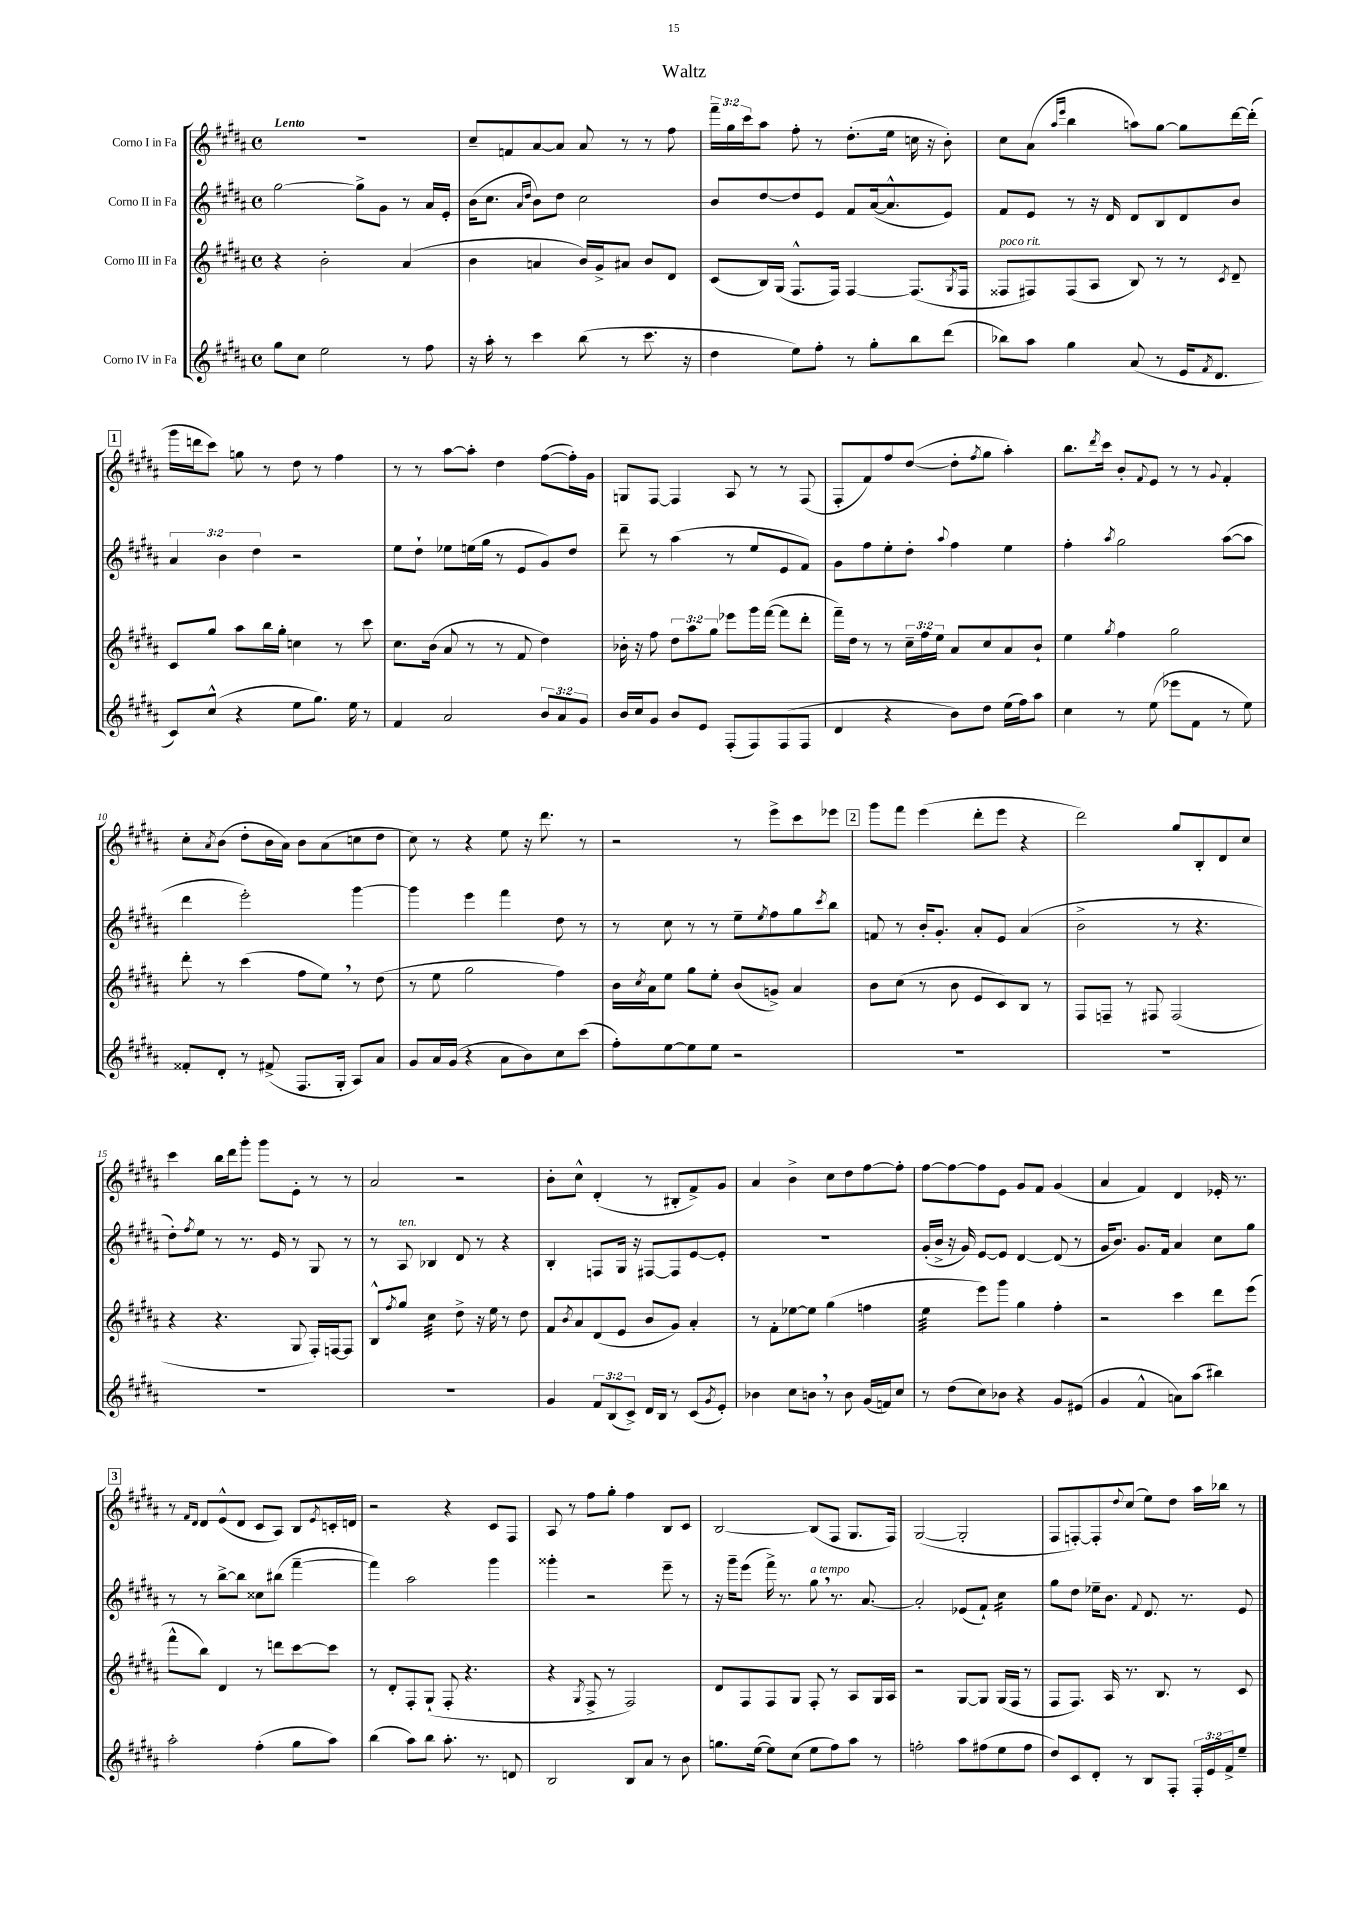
\header { title = "Waltz" }
<<
\new StaffGroup <<
\new Staff = "s0" \with { instrumentName = "Corno I in Fa" } {
    \clef treble \key b \major \defaultTimeSignature \time 4/4 \override Staff.TupletNumber.text = #tuplet-number::calc-fraction-text \tempo "Lento"
    R1 |
    cis''8-- f'8 ais'8~ ais'8 ais'8 r8 r8 fis''8 |
    \tuplet 3/2 { fis'''16-- gis''16 cis'''16 } ais''8 fis''8-. r8 dis''8.-.( e''16 c''16 r16 b'8-.) |
    cis''8 ais'8( \grace { ais''16 e'''16 } b''4 a''8) gis''8~ gis''8 dis'''16~ dis'''16-.( |
    \mark \markup { \box "1" } gis'''16 d'''16 cis'''8) g''8 r8 dis''8 r8 fis''4 |
    r8 r8 ais''8~ ais''8-. dis''4 fis''8~( fis''16-.) gis'16 |
    g8 fis8~ fis4 ais8 r8 r8 fis8( |
    fis8-. fis'8) fis''8 dis''8~( dis''8-. \acciaccatura { fis''8 } gis''8 ais''4-.) |
    b''8. \acciaccatura { dis'''8 } cis'''16 b'8-. \appoggiatura { fis'8 } e'8 r8 r8 \appoggiatura { gis'8 } fis'4-. |
    cis''8-. \acciaccatura { ais'8 } b'8( dis''8-. b'16 ais'16) b'8 ais'8( c''8 dis''8 |
    cis''8) r8 r4 e''8 r16 dis'''8. r8 |
    r2 r8 e'''8-> cis'''8 ees'''8 |
    \mark \markup { \box "2" } gis'''8 fis'''8 e'''4( dis'''8-. e'''8 r4 |
    dis'''2) gis''8 b8-. dis'8 cis''8 |
    cis'''4 b''16 dis'''16 gis'''8-. gis'''8 e'8-. r8 r8 |
    ais'2 r2 |
    b'8-. cis''8-^ dis'4-.( r8 bis8-. fis'8->) gis'8 |
    ais'4 b'4-> cis''8 dis''8 fis''8~ fis''8-. |
    fis''8~ fis''8~ fis''8 e'8 gis'8 fis'8 gis'4( |
    ais'4 fis'4) dis'4 ees'16-. r8. |
    \mark \markup { \box "3" } r8 \grace { fis'16 dis'16 } dis'8 e'8-^( dis'8 cis'8 ais8) b8 \acciaccatura { e'8 } c'16-. d'16 |
    r2 r4 cis'8 fis8 |
    ais8 r8 fis''8 gis''8-. fis''4 b8 cis'8 |
    b2~ b8( fis8 gis8. fis16) |
    gis2~( gis2-. |
    fis8 f8~-.) f8-. \appoggiatura { dis''8 } cis''8( e''8) dis''8 ais''16 bes''16 r8 \bar "|." |
}
\new Staff = "s1" \with { instrumentName = "Corno II in Fa" } {
    \clef treble \key b \major \defaultTimeSignature \time 4/4 \override Staff.TupletNumber.text = #tuplet-number::calc-fraction-text
    gis''2~ gis''8-> gis'8 r8 ais'16 e'16-. |
    b'16( cis''8. \grace { ais'16 dis''16 } b'8) dis''8 cis''2 |
    b'8 dis''8~ dis''8 e'8 fis'8 ais'16~( ais'8.-^ e'8) |
    fis'8 e'8 r8 r16 dis'16 dis'8 b8 dis'8 b'8 |
    \mark \markup { \box "1" } \tuplet 3/2 { ais'4 b'4 dis''4 } r2 |
    e''8 dis''8-! ees''8 e''16( gis''16 r8 e'8 gis'8) dis''8 |
    dis'''8-- r8 ais''4( r8 e''8 e'8 fis'8) |
    gis'8 fis''8 e''8-. dis''8-. \appoggiatura { ais''8 } fis''4 e''4 |
    fis''4-. \acciaccatura { ais''8 } gis''2 ais''8~( ais''8 |
    dis'''4 e'''2-.) gis'''4~ |
    gis'''4 e'''4 fis'''4 dis''8 r8 |
    r8 cis''8 r8 r8 e''8-- \acciaccatura { e''8 } fis''8 gis''8 \acciaccatura { cis'''8 } b''8 |
    \mark \markup { \box "2" } f'8 r8 b'16-. gis'8.-. ais'8-. e'8 ais'4( |
    b'2-> r8 r4. |
    dis''8-.) \acciaccatura { fis''8 } e''8 r8 r8. e'16 r8 gis8 r8 |
    r8 ais8^\markup { \italic "ten." } bes4 dis'8 r8 r4 |
    b4-. f8 gis16 r16 fis8~ fis8 e'8~ e'8-. |
    R1 |
    gis'16-.( b'16-> r16 gis'16) e'8~ e'8 dis'4~ dis'8( r8 |
    gis'16 b'8.) gis'8. fis'16 ais'4 cis''8 gis''8 |
    \mark \markup { \box "3" } r8 r8 b''8~-> b''8 cisis''8 bis''8( fis'''4~-- |
    fis'''4) ais''2 gis'''4 |
    gisis'''4-. r2 e'''8-- r8 |
    r16 gis'''16-- e'''8( fis'''16->) r8. gis''8^\markup { \italic "a tempo" } \breathe r8. ais'8.~ |
    ais'2-. ees'8( fis'8-!) cis''4:16 |
    gis''8 dis''8 ees''16-- b'8. \appoggiatura { fis'8 } dis'8. r8. e'8 \bar "|." |
}
\new Staff = "s2" \with { instrumentName = "Corno III in Fa" } {
    \clef treble \key b \major \defaultTimeSignature \time 4/4 \override Staff.TupletNumber.text = #tuplet-number::calc-fraction-text
    r4 b'2-. ais'4( |
    b'4 a'4 b'16) gis'16-> ais'8 b'8 dis'8 |
    cis'8( b16) gis16( fis8.-^ fis16) fis4~ fis8.( \acciaccatura { gis8 } fis16 |
    fisis8^\markup { \italic "poco rit." } fis8) fis8( ais8 b8) r8 r8 \acciaccatura { cis'8 } dis'8-- |
    \mark \markup { \box "1" } cis'8 gis''8 ais''8 b''16 gis''16-. c''4 r8 cis'''8 |
    cis''8. b'16( ais'8 r8 r8 fis'8 dis''4) |
    bes'16-. r16 fis''8 \tuplet 3/2 { dis''8 ais''8 gis''8 } ees'''8 gis'''16 fis'''16~( fis'''8 dis'''8-. |
    fis'''16--) dis''16 r8 r8 \tuplet 3/2 { cis''16-- fis''16 e''16 } ais'8 cis''8 ais'8 b'8-! |
    e''4 \acciaccatura { gis''8 } fis''4 gis''2 |
    dis'''8-. r8 cis'''4( fis''8 e''8) \breathe r8 dis''8( |
    r8 e''8 gis''2 fis''4) |
    b'16 \acciaccatura { cis''8 } ais'16 e''8 gis''8 e''8-. b'8( g'8->) ais'4 |
    \mark \markup { \box "2" } b'8 cis''8( r8 b'8 e'8 cis'8) b8 r8 |
    fis8 f8-- r8 fis8 fis2( |
    r4 r4. gis8 fis16-.) f16~ f8 |
    b8-^ \acciaccatura { fis''8 } gis''8 cis''4:32 dis''8-> r16 e''16 r8 dis''8 |
    fis'8 \acciaccatura { b'8 } ais'8 dis'8( e'8 b'8 gis'8) ais'4-. |
    r8 fis'8-. ees''8~ ees''8 gis''4( f''4 |
    e''4:32 e'''8) gis'''8 gis''4 fis''4-. |
    r2 cis'''4 dis'''8 e'''8( |
    \mark \markup { \box "3" } fis'''8-^ b''8) dis'4 r8 d'''8 cis'''8~ cis'''8 |
    r8 dis'8-. fis8-. gis8-!( fis8-. r4. |
    r4 \acciaccatura { gis8 } fis8-> r8 fis2) |
    dis'8 fis8 fis8 gis8 fis8-. r8 ais8 gis16 ais16 |
    r2 gis8~ gis8 gis16( fis16 r8 |
    fis8 fis8.) ais16 r8. b8. r8 cis'8 \bar "|." |
}
\new Staff = "s3" \with { instrumentName = "Corno IV in Fa" } {
    \clef treble \key b \major \defaultTimeSignature \time 4/4 \override Staff.TupletNumber.text = #tuplet-number::calc-fraction-text
    gis''8 cis''8 e''2 r8 fis''8 |
    r16 ais''16-. r8 cis'''4 b''8( r8 cis'''8. r16 |
    dis''4 e''8) fis''8-. r8 gis''8-. b''8 dis'''8( |
    bes''8) ais''8 gis''4 ais'8( r8 e'16 \acciaccatura { fis'8 } dis'8. |
    \mark \markup { \box "1" } cis'8) cis''8-^( r4 e''8 gis''8.) e''16 r8 |
    fis'4 ais'2 \tuplet 3/2 { b'8 ais'8 gis'8 } |
    b'16 cis''16 gis'8 b'8 e'8 fis8-.( fis8) fis8( fis8 |
    dis'4 r4 b'8) dis''8 e''16( fis''16) ais''8 |
    cis''4 r8 e''8( ees'''8 fis'8 r8 e''8) |
    fisis'8-. dis'8-. r8 fis'8->( fis8. gis16-. ais8) ais'8 |
    gis'8 ais'16 gis'16( r4 ais'8 b'8) cis''8 cis'''8( |
    fis''8-.) e''8~ e''8 e''8 r2 |
    \mark \markup { \box "2" } R1 |
    R1 |
    R1 |
    R1 |
    gis'4 \tuplet 3/2 { fis'8 b8( cis'8->) } dis'16 b16 r8 cis'8( \acciaccatura { gis'8 } e'8-.) |
    bes'4 cis''8 b'8 \breathe r8 b'8 gis'16( f'16) cis''8 |
    r8 dis''8( cis''8) bes'8 r4 gis'8 eis'8( |
    gis'4 fis'4-^ a'8) ais''8( bis''4) |
    \mark \markup { \box "3" } ais''2-. fis''4-.( gis''8 ais''8) |
    b''4( ais''8) b''8 ais''8.-. r8. d'8 |
    b2 b8 ais'8 r8 b'8 |
    g''8. e''16~( e''8) cis''8( e''8 fis''8) ais''8 r8 |
    f''2-. ais''8 fis''8( e''8 fis''8 |
    dis''8) cis'8 dis'8-. r8 b8 fis8-. \tuplet 3/2 { fis16-. e'16 fis'16-> } e''8-- \bar "|." |
}
>>
>>
